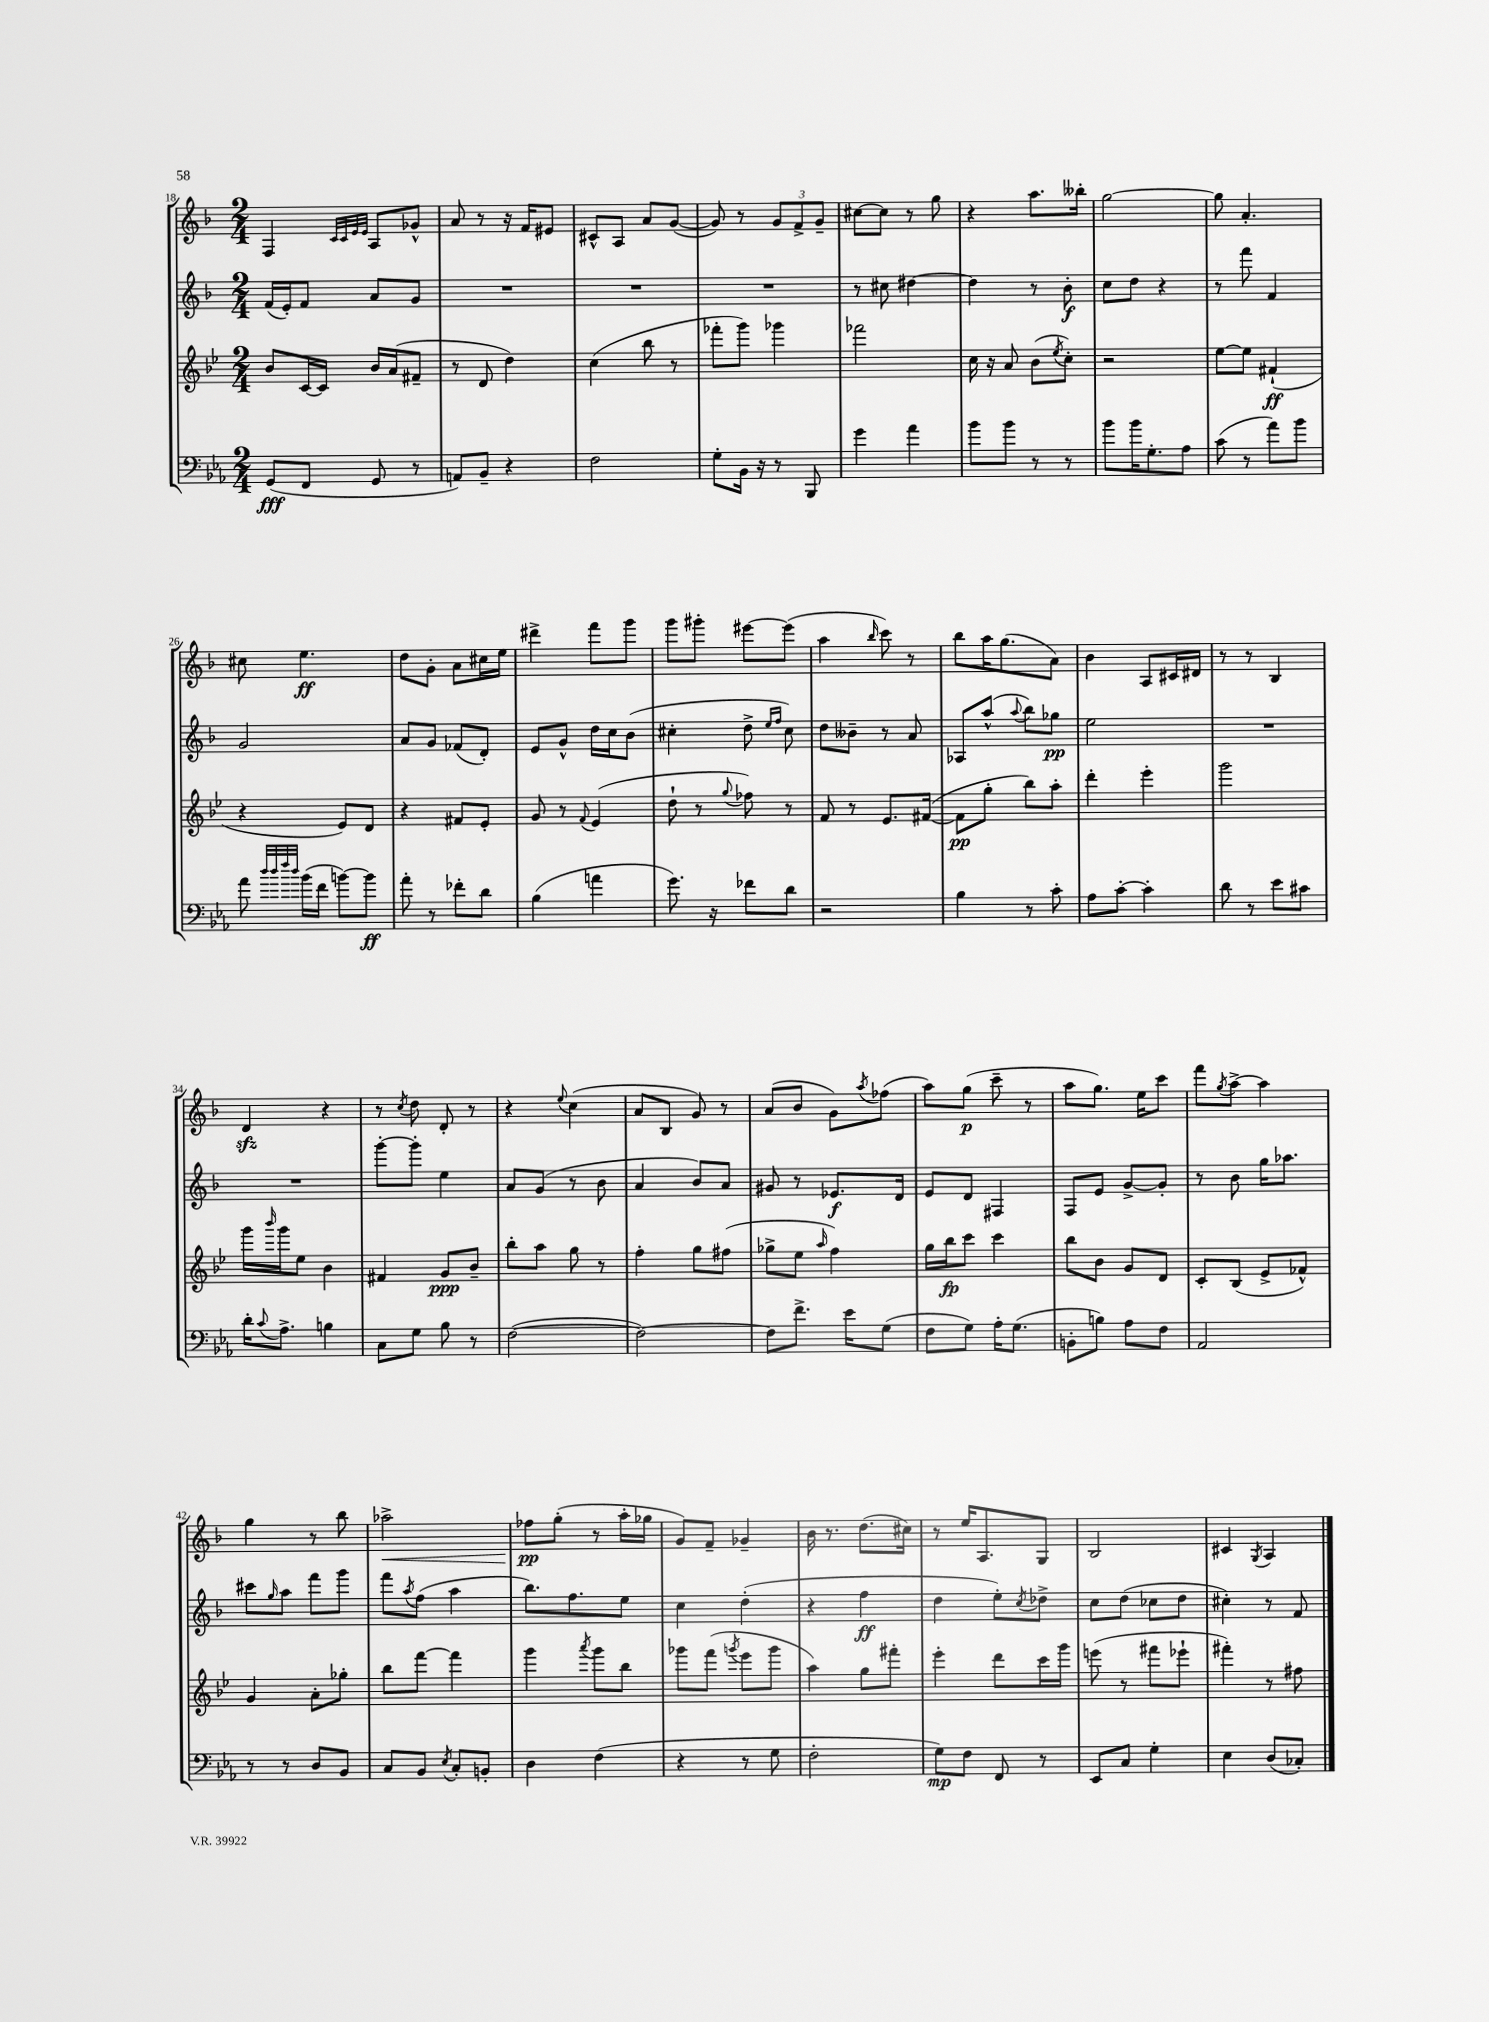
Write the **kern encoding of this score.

**kern	**kern	**kern	**kern
*staff4	*staff3	*staff2	*staff1
*clefF4	*clefG2	*clefG2	*clefG2
*k[b-e-a-]	*k[b-e-]	*k[b-]	*k[b-]
*M2/4	*M2/4	*M2/4	*M2/4
(8GG/L	8b-/L	(16f/LL	4F/
.	.	16e'/J)	.
8FF/J	[16c/L	8f/J	.
.	16c/]JJ	.	.
.	.	.	32qqc/LLL
.	.	.	32qqc/
.	.	.	32qqe/
.	.	.	32qqe/JJJ
8GG/	16b-/LL	8a/L	8A/L
.	(16a/J	.	.
8r	8f#~/J	8g/J	8g-^^/J
=	=	=	=
8AA/L)	8r	2r	8a/
8BB-~/J	8d/	.	8r
4r	4dd\)	.	16r
.	.	.	16f/LK
.	.	.	8e#/J
=	=	=	=
2F\	(4cc\	2r	8c#^^/L
.	.	.	8A/J
.	8bb-\	.	8a/L
.	8r	.	([8g/J
=	=	=	=
8G'\L	8fff-'\L	2r	8g/])
16BB-\Jk	8ggg\J)	.	8r
16r	.	.	.
8r	4ggg-\	.	12g/L
.	.	.	12f^/
8BBB-/	.	.	.
.	.	.	12g~/J
=	=	=	=
4g\	2fff-\	8r	[8cc#\L
.	.	8cc#\	8cc#\]J
4a-\	.	[4dd#\	8r
.	.	.	8gg\
=	=	=	=
8b-\L	16cc\	4dd#\]	4r
.	16r	.	.
8b-\J	8a/	.	.
8r	(8b-\L	8r	8.aa\L
.	8qee-/	.	.
8r	8cc'\J)	8b-'\	.
.	.	.	16bb--'\Jk
=	=	=	=
8b-\L	2r	8cc\L	[2gg\
16b-\K	.	8dd\J	.
8.G'\	.	.	.
.	.	4r	.
8A-\J	.	.	.
=	=	=	=
(8c\	[8ee-\L	8r	8gg\]
8r	8ee-\]J	8fff\	4.a'/
8a-\L)	(4f#`/	4f/	.
8b-\J	.	.	.
=	=	=	=
8a-\	4r	2g/	8cc#\
32qqdd/LLL	.	.	.
32qqdd/	.	.	.
32qqff/	.	.	.
32qqdd/JJJ	.	.	.
(16b-\LL	.	.	4.ee\
16f\JJ	.	.	.
[8b\L)	8e-/L)	.	.
8b\]J	8d/J	.	.
=	=	=	=
8a-'\	4r	8a/L	8dd\L
8r	.	8g/J	8g'\J
8f-'\L	8f#/L	(8f-/L	8a\L
8d\J	8e-'/J	8d'/J)	16cc#\L
.	.	.	16ee\JJ
=	=	=	=
(4B-\	8g/	8e/L	4ddd#^\
.	8r	8g^^/J	.
.	8qqf/	.	.
4a\	(4e-/	16dd\LL	8fff\L
.	.	16cc\J	.
.	.	(8b-\J	8ggg\J
=	=	=	=
8.g\)	8dd`\	4cc#'\	8ggg\L
.	8r	.	8ggg#'\J
16r	.	.	.
.	8qqgg/	.	.
8f-\L	8ff-\)	8dd^\	[8eee#\L
.	.	16qqee/LL	.
.	.	16qqff/JJ	.
8d\J	8r	8cc#\)	(8eee#\]J
=	=	=	=
2r	8f/	8dd\L	4aa\
.	8r	8b--~\J	.
.	.	.	16qqbb-/
.	8.e-/L	8r	8ccc\)
.	.	8a/	8r
.	([16f#/Jk	.	.
=	=	=	=
4B-\	8f#\]L	8A-/L	8bb-\L
.	8gg'\J	(8aa^^/J	16aa\K
.	.	.	(8.gg\
.	.	8qqaa/	.
8r	8bb-\L)	8bb-\L)	.
8c'\	8aa'\J	8gg-\J	8a\J)
=	=	=	=
8A-\L	4ddd'\	2ee\	4b-\
[8c'\J	.	.	.
4c'\]	4eee-'\	.	8A/L
.	.	.	16c#/L
.	.	.	16d#/JJ
=	=	=	=
8d\	2ggg\	2r	8r
8r	.	.	8r
8e-\L	.	.	4B-/
8c#\J	.	.	.
=	=	=	=
16d'\LK	16ggg\LL	2r	4d/
8qqc/	16qqbbb-/	.	.
8.A-^\J	16ggg\J	.	.
.	8ee-\J	.	.
4B\	4b-\	.	4r
=	=	=	=
8C\L	4f#/	[8ggg'\L	8r
.	.	.	8qcc/
8G\J	.	8ggg'\]J	8dd\
8B-\	8g/L	4ee\	8d'/
8r	8b-~/J	.	8r
=	=	=	=
([2F\	8bb-'\L	8a/L	4r
.	8aa\J	(8g/J	.
.	.	.	8qqee/
.	8gg\	8r	(4cc\
.	8r	8b-\	.
=	=	=	=
2F\_)	4ff'\	4a/	8a/L
.	.	.	8B-/J
.	8gg\L	8b-/L)	8g/)
.	(8ff#\J	8a/J	8r
=	=	=	=
8F\]L	8gg-^\L	8g#/	(8a/L
8.f^\J	8ee-\J	8r	8b-/J
.	16qqaa/	.	.
.	4ff\)	8.e-/L	8g\L)
16e-\LK	.	.	.
.	.	.	8qaa/
(8G\J	.	.	(8ff-\J
.	.	16d/Jk	.
=	=	=	=
8F\L	16gg\LL	8e/L	8aa\L)
.	16bb-\J	.	.
8G\J)	8ccc\J	8d/J	(8gg\J
16A-'\LK	4ccc\	4F#/	8ccc~\
(8.G\J	.	.	.
.	.	.	8r
=	=	=	=
8BB'\L	8bb-\L	8F/L	8aa\L
8B\J)	8b-\J	8e/J	8.gg\J)
8A-\L	8g/L	[8g^/L	.
.	.	.	16ee\LK
8F\J	8d/J	8g'/]J	8ccc\J
=	=	=	=
2AA-/	8c'/L	8r	8fff\L
.	.	.	8qgg/
.	(8B-/J	8b-\	[8aa^\J
.	8e-^/L	16gg\LK	4aa\]
.	.	8.aa-\J	.
.	8f-^^/J)	.	.
=	=	=	=
8r	4g/	8ccc#\L	4gg\
.	.	16qqgg/	.
8r	.	8aa\J	.
8D/L	8a'\L	8fff\L	8r
8BB-/J	8gg-'\J	8ggg\J	8bb-\
=	=	=	=
8C/L	8bb-\L	8fff\L	2aa-^\
.	.	8qaa/	.
8BB-/J	[8fff\J	(8ff\J	.
8qE-/	.	.	.
8C'/L	4fff\]	4aa\	.
8BB'/J	.	.	.
=	=	=	=
4D\	4ggg\	8.bb-\L)	8ff-\L
.	.	.	(8gg'\J
.	.	8.ff\	.
.	8qaaa/	.	.
(4F\	8ggg\L	.	8r
.	8bb-\J	8ee\J	16aa'\LL
.	.	.	16gg-\JJ
=	=	=	=
4r	8ggg-\L	4cc\	8g/L)
.	(8fff\J	.	8f~/J
.	8qggg/	.	.
8r	8eee-\L	(4dd'\	4g-~/
8G\	8ggg\J	.	.
=	=	=	=
2F'\	4aa\)	4r	16b-\
.	.	.	8.r
.	8gg\L	4ff\	(8.dd\L
.	8fff#'\J	.	.
.	.	.	16cc#\Jk)
=	=	=	=
8G\L)	4eee-'\	4dd\	8r
8F\J	.	.	16ee/LK
.	.	.	8.A/
8FF/	8ddd\L	8ee'\L)	.
.	.	8qcc/	.
8r	16ccc\L	8dd-^\J	8G/J
.	16ggg\JJ	.	.
=	=	=	=
8EE-/L	(8eee\	8cc\L	2B-/
8C/J	8r	(8dd\J	.
4G'\	8fff#\L	8cc-\L	.
.	8eee-`\J	8dd\J	.
=	=	=	=
4E-\	4fff#'\)	4cc#'\)	4c#/
.	.	.	8qG/
(8D/L	8r	8r	4A/
8C-'/J)	8ff#\	8f/	.
==	==	==	==
*-	*-	*-	*-
